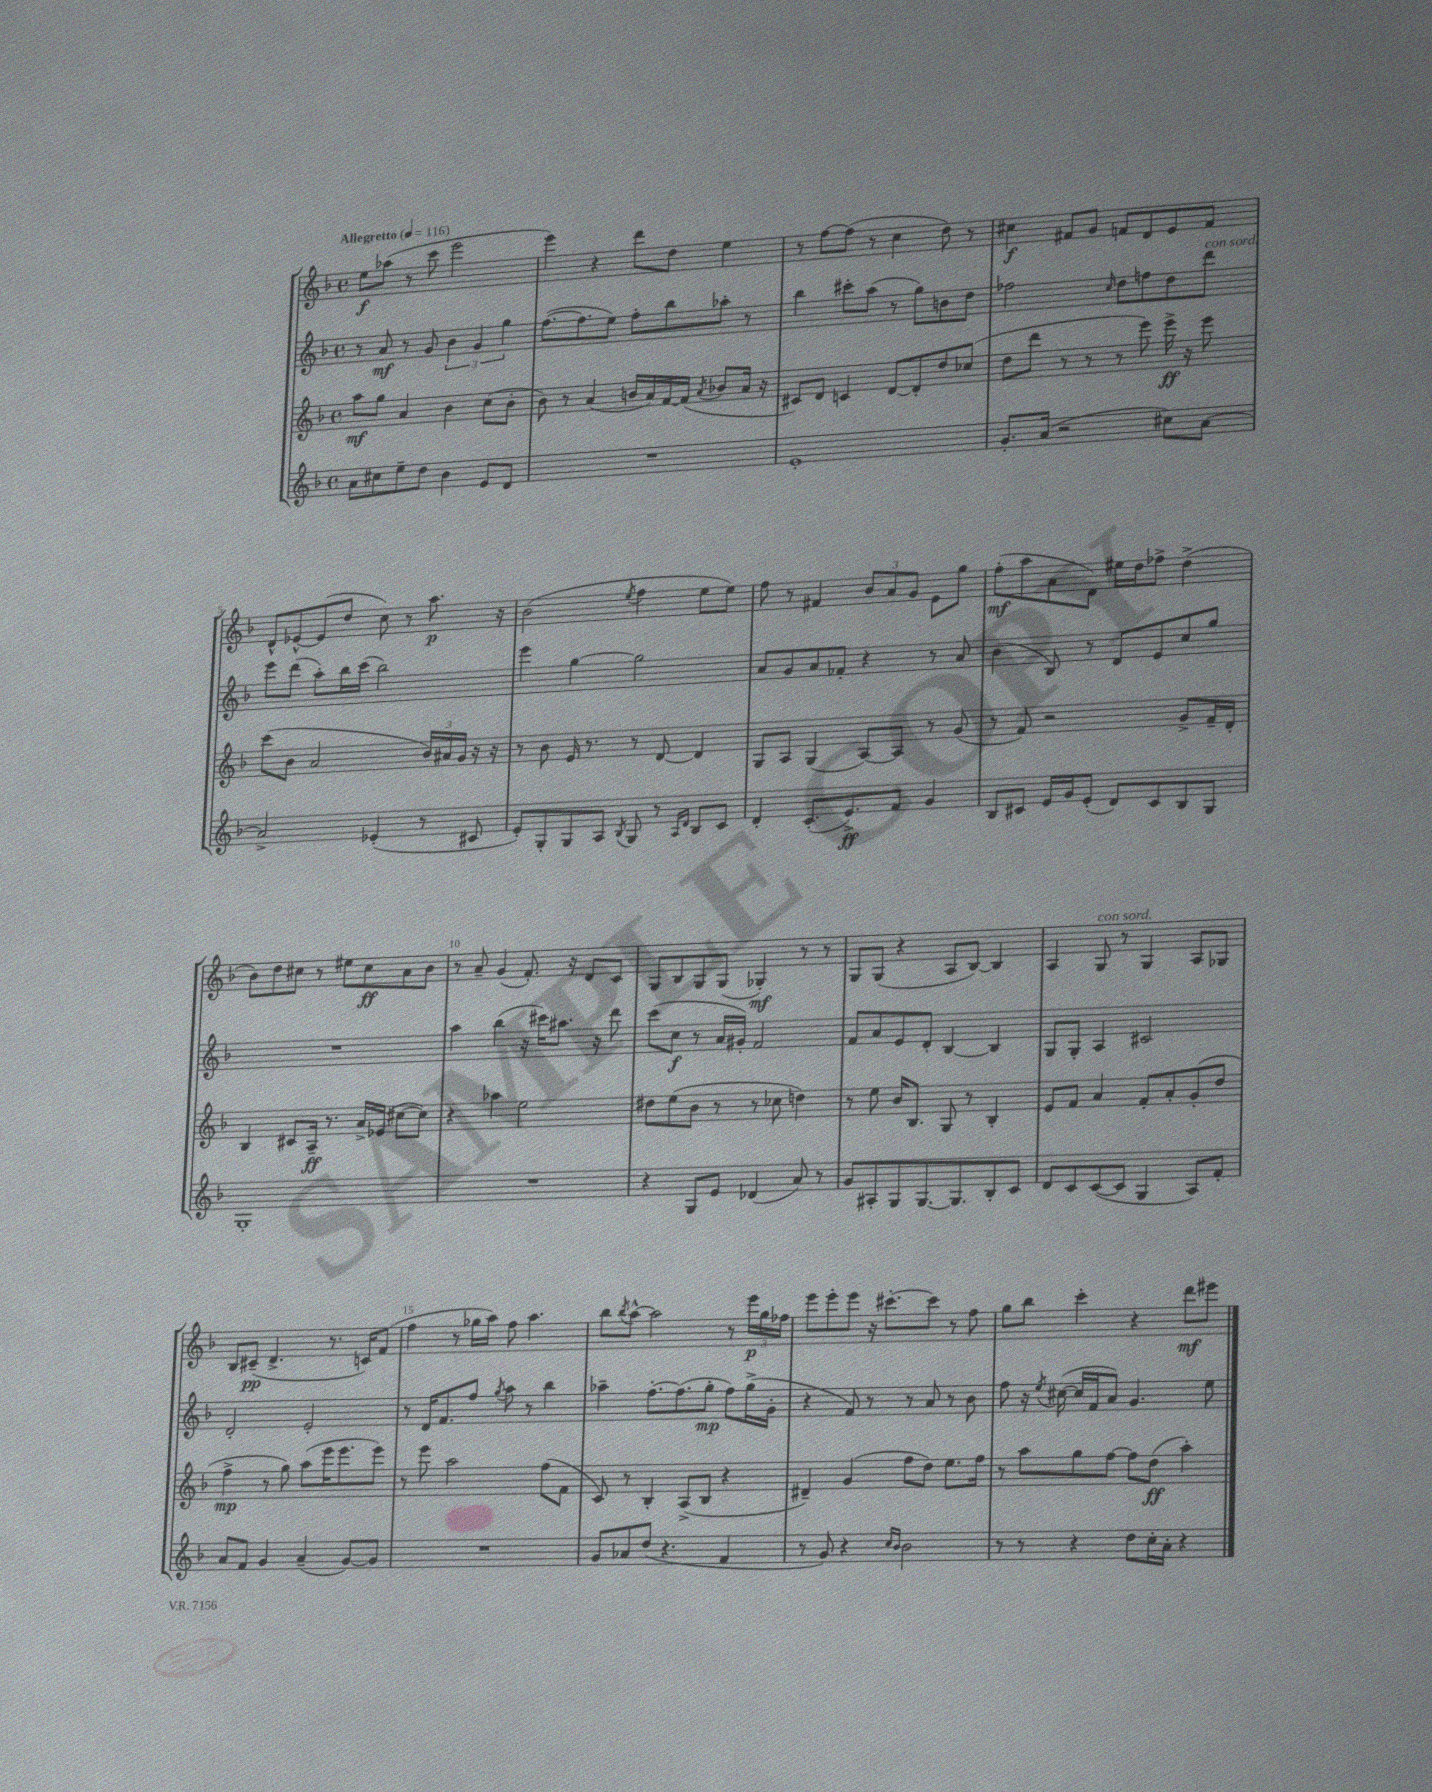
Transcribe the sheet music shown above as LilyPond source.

<<
\new StaffGroup <<
\new Staff = "s0" {
    \clef treble \key f \major \defaultTimeSignature \time 4/4 \tempo "Allegretto" 4 = 116
    e''8\f aes''8( r8 c'''8 e'''2 |
    e'''4) r4 d'''8 d''8 e''4 |
    r8 f''8~ f''8( r8 c''4 d''8) r8 |
    cis''4\f fis'8 g'8 f'8 d'8 e'8 f'8 |
    d'8-^ ees'8~-^ ees'8( d''8 c''8) r8 a''8.\p r16 |
    bes'2( \acciaccatura { e''8 } f''4 e''8 e''8) |
    f''8 r8 fis'4 \tuplet 3/2 { bes'8 a'8 g'8 } e'8 g''8 |
    f''8-.\mf( a''8 a'8 d'8) eis''16 d''16 fes''8-> d''4->( |
    bes'8) d''8 cis''8 r8 eis''8 cis''8\ff a'8 bes'8 |
    r8 a'8-- g'4( f'8.-.) r16 d'8 c'8 |
    g8 bes8 g8 g8( ges4-.\mf) r8 r8 |
    g8 g8( r4 a8 bes8~) bes4 |
    a4 g8^\markup { \italic "con sord." } r8 g4 a8 ges8 |
    bes8 cis'8--\pp( d'4.-> r8. c'16) f'8( |
    f''4 r8 ges''16 a''16) f''8 a''4. |
    bes''8 \acciaccatura { bes''8 } a''8~-^ a''2 r8 \tuplet 3/2 { e'''16\p g''16 fes''16 } |
    e'''8 e'''8-. e'''8 r16 cis'''8.~-. cis'''8 r8 f''8 |
    g''8 bes''8 c'''4-. r4 d'''8\mf eis'''8 \bar "|." |
}
\new Staff = "s1" {
    \clef treble \key f \major \defaultTimeSignature \time 4/4
    r8 a'8\mf r8 g'8 \tuplet 3/2 { bes'4 g'4 g''4 } |
    f''8.~( f''8. e''8) f''8-. bes''8 aes''8-. r8 |
    bes''4 cis'''8-. a''8( r8 g''8) b'8 d''8 |
    fes''2 \grace { c''16 } d''8 f''8 d''8 d'''8^\markup { \italic "con sord." } |
    e'''8 d'''8( a''8-.) bes''16 c'''16( bes''2) |
    e'''4 g''4~ g''2 |
    a'8 g'8 a'8 fes'8-. r4 r8 a'8 |
    bes'4( bes8) r8 d'8 e'8 c''8 g''8 |
    R1 |
    a''4 bes''4( r16 cis'''16) ais''8. r16 d'''8 |
    c'''8( c''8\f r8 a'16 gis'16-.) f'2 |
    f'8 a'8 e'8 d'8-. bes4~ bes4 |
    g8 g8-. a4 cis'2 |
    d'2-. e'2-. |
    r8 d'16 f'8. f''8 \acciaccatura { g''8 } a''8 r8 bes''4 |
    aes''4-- f''8.~-. f''8.( g''8-.\mp f''8) g''16->( g'16-. |
    r4 f'8) r8 r8 a'8 r8 bes'8 |
    f''8 r16 \acciaccatura { e''8 } cis''16~( cis''16 f'16 a'8) g'4. e''8 \bar "|." |
}
\new Staff = "s2" {
    \clef treble \key f \major \defaultTimeSignature \time 4/4
    a''8\mf g''8 a'4 bes'4 c''8( bes'8-. |
    bes'8) r8 a'4( b'16 a'16) f'16~ f'16( \acciaccatura { a'8 } bes'8 a'16 r16 |
    cis'8) d'8 c'4 d'8~ d'8-. d''8 ces''8( |
    d''8 d'''8 r8 r8 r8 e'''8) e'''16->\ff r16 e'''8 |
    c'''8( bes'8 a'2 \tuplet 3/2 { bes'16) ais'16 g'16 } r16 r16 |
    r8 bes'8 e'16 r8. r8 d'8~ d'4 |
    g8 a8 g4( a8~) a8 r8 g'8( |
    r8 f'8) r2 g'8-> f'16-- d'16-. |
    bes4 cis'8 a16--\ff r8. a'16-> ees'16( cis''8~ cis''8) |
    r4 aes''4 e''2 |
    dis''8 e''8( bes'8 r8 r8 ces''8 d''4) |
    r8 e''8 bes'16 bes8. g8 r8 bes4-. |
    e'8 f'8 a'4 f'8-. a'8-. g'8-.( d''8 |
    f''4->\mp r8 g''8) a''8( e'''16 e'''8. e'''8) |
    r8 e'''8 a''2 f''8( f'8 |
    c'8) r8 bes4-. a8->( bes8 r4 |
    dis'4--) g'4( f''8 d''8) e''8. f''16 |
    r8 a''8 g''8 f''8~ f''8 d''8\ff( a''4-.) \bar "|." |
}
\new Staff = "s3" {
    \clef treble \key f \major \defaultTimeSignature \time 4/4
    a'8 cis''8 e''8-- d''8 bes'4 e'8 d'8 |
    R1 |
    e'1-. |
    g'8.-. a'16( r2 cis''8) a'8~ |
    a'2-> ees'4-.( r8 cis'8 |
    e'8-.) g8-. g8 a8 \acciaccatura { bes8 } g8 r8 \grace { a16 d'16 } bes8 c'8 |
    d'4-. c'8.-.( e'8.->\ff) f'8 g'4 |
    bes8 cis'8 e'16 g'16 e'8-.( d'8) cis'8 bes8 g8 |
    g1-. |
    R1 |
    r4 g8 e'8 des'4( a'8) r8 |
    g'8 ais8-. g8 g8.~ g8. bes8-. c'8 |
    d'8 c'8 c'8~( c'8 g4 a8) f'8-. |
    a'8 f'8 g'4 a'4--( g'8~) g'8 |
    R1 |
    g'8 aes'8 d''8( r4. f'4 |
    r8 g'8) r4 \grace { c''16 bes'16 } bes'2 |
    r8 r8 r4 d''8 c''16-. a'16-. r4 \bar "|." |
}
>>
>>
\layout { \context { \Score \override BarNumber.break-visibility = ##(#f #t #t) barNumberVisibility = #(every-nth-bar-number-visible 5) } }
